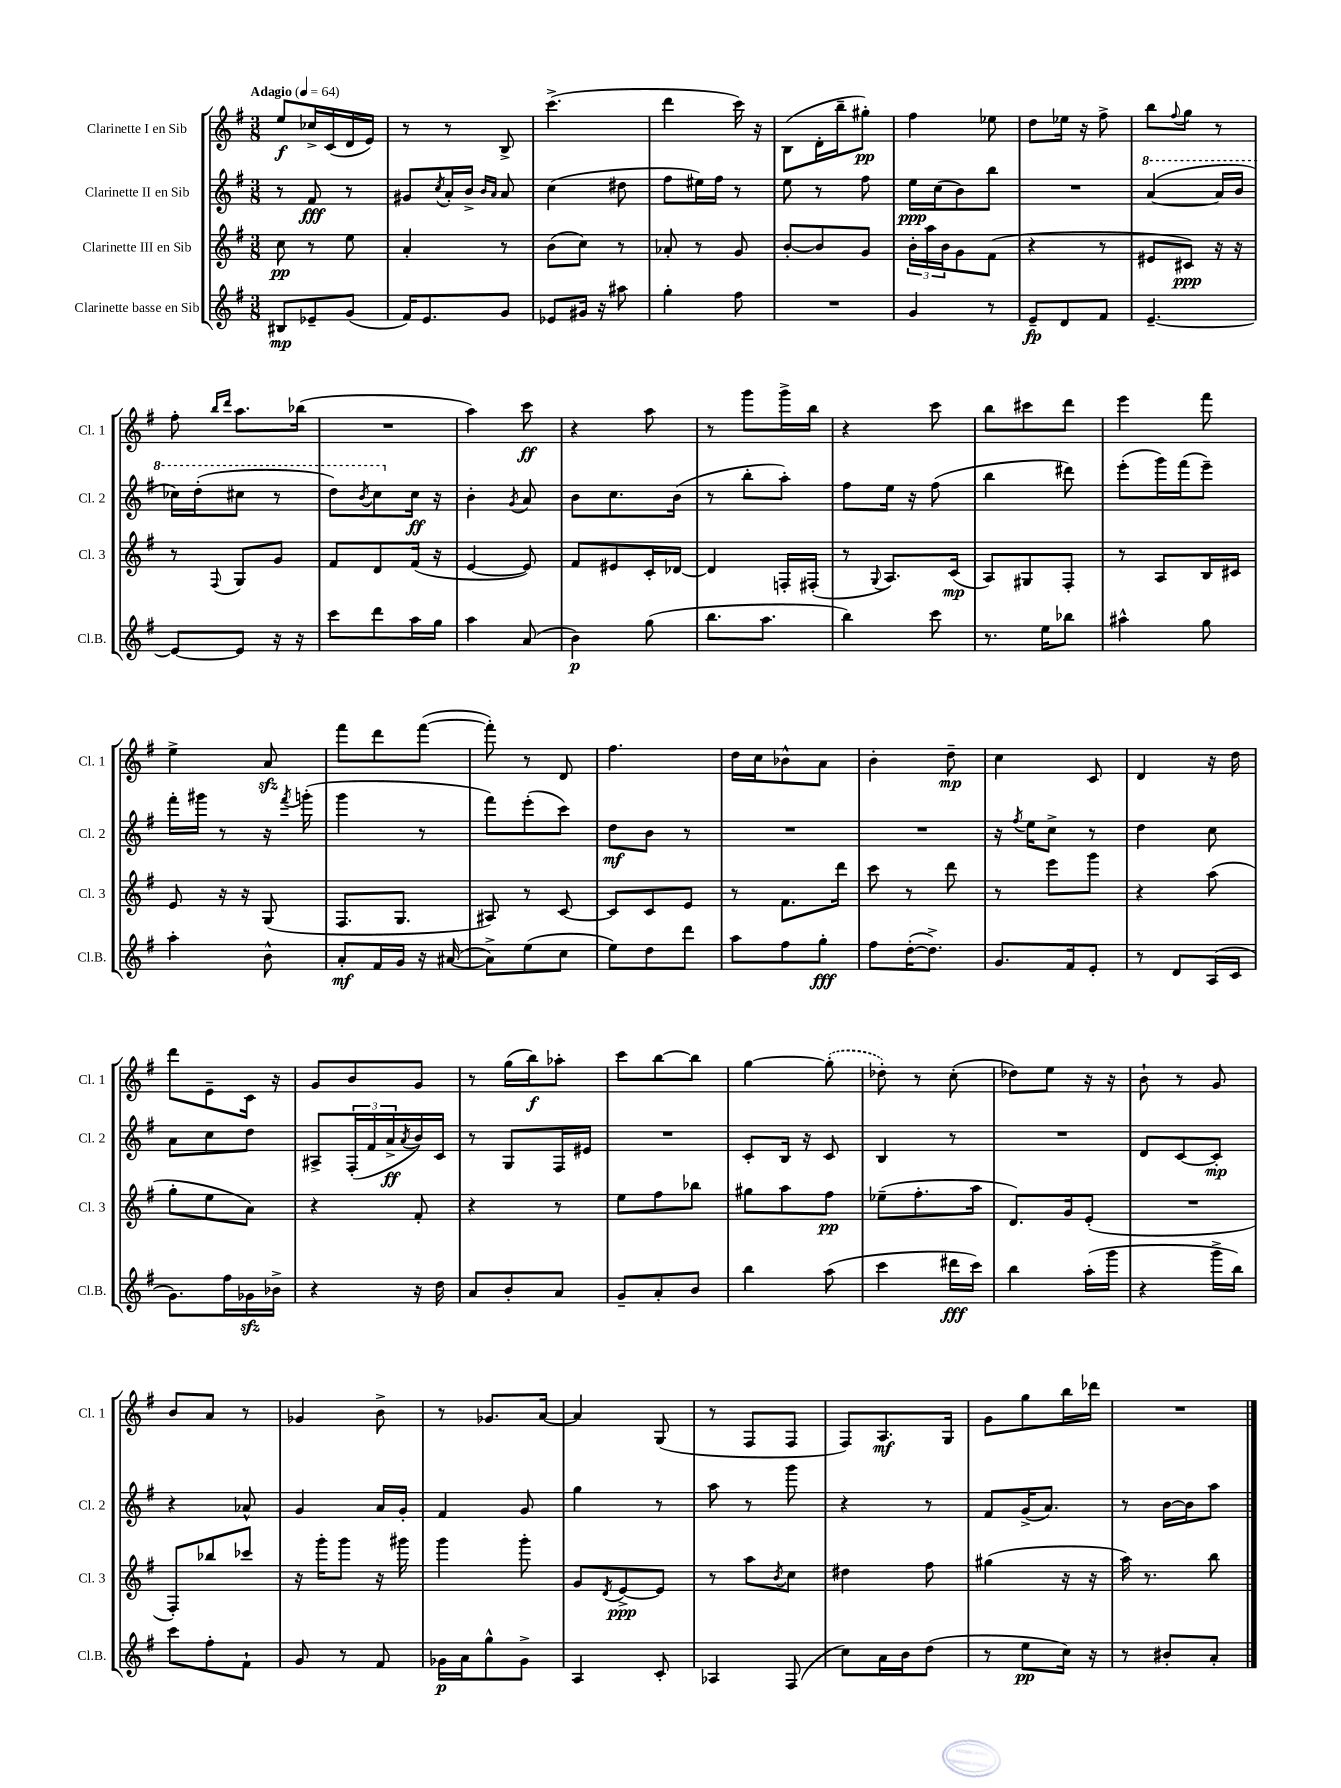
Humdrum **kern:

**kern	**dynam	**kern	**dynam	**kern	**dynam	**kern	**dynam
*part4	*part4	*part3	*part3	*part2	*part2	*part1	*part1
*staff4	*staff4	*staff3	*staff3	*staff2	*staff2	*staff1	*staff1
*I"Clarinette basse en Sib	*	*I"Clarinette III en Sib	*	*I"Clarinette II en Sib	*	*I"Clarinette I en Sib	*
*I'Cl.B.	*	*I'Cl. 3	*	*I'Cl. 2	*	*I'Cl. 1	*
*clefG2	*	*clefG2	*	*clefG2	*	*clefG2	*
*k[f#]	*	*k[f#]	*	*k[f#]	*	*k[f#]	*
*M3/8	*	*M3/8	*	*M3/8	*	*M3/8	*
*MM64	*	*MM64	*	*MM64	*	*MM64	*
=1	=1	=1	=1	=1	=1	=1	=1
!	!	!	!	!	!	!LO:TX:a:B:t=Adagio	!
8B#X/L	mp	8cc\	pp	8r	.	8ee/L	f
8e-X~/	.	8r	.	8f#/	fff	16cc-X^/L	.
.	.	.	.	.	.	(16c/	.
(8g/J	.	8ee\	.	8r	.	16d/	.
.	.	.	.	.	.	16e/JJ)	.
=2	=2	=2	=2	=2	=2	=2	=2
16f#/KL)	.	4a'/	.	8g#X/L	.	8r	.
8.e/	.	.	.	.	.	.	.
.	.	.	.	8qcc/	.	.	.
.	.	.	.	16a'/L	.	8r	.
.	.	.	.	16b^/JJ	.	.	.
.	.	.	.	16qqb/LL	.	.	.
.	.	.	.	16qqa/JJ	.	.	.
8g/J	.	8r	.	8a/	.	8B^/	.
=3	=3	=3	=3	=3	=3	=3	=3
8e-X/L	.	(8b\L	.	(4cc\	.	(4.ccc^\	.
16g#X/Jk	.	8cc\J)	.	.	.	.	.
16r	.	.	.	.	.	.	.
8aa#X\	.	8r	.	8dd#X\	.	.	.
=4	=4	=4	=4	=4	=4	=4	=4
4gg'\	.	8a-X'/	.	8ff#\L	.	4ddd\	.
.	.	8r	.	16ee#X\L)	.	.	.
.	.	.	.	16ff#\JJ	.	.	.
8ff#\	.	8g/	.	8r	.	16ccc\)	.
.	.	.	.	.	.	16r	.
=5	=5	=5	=5	=5	=5	=5	=5
4.r	.	[8b'/L	.	8ee\	.	(8B\L	.
.	.	8b/]	.	8r	.	16d'\L	.
.	.	.	.	.	.	16bb~\J	.
.	.	8g/J	.	8ff#\	.	8gg#X'\J)	pp
=6	=6	=6	=6	=6	=6	=6	=6
4g/	.	24b'\LL	.	16ee\LL	ppp	4ff#\	.
.	.	24aa\	.	.	.	.	.
.	.	.	.	(16cc\J	.	.	.
.	.	24b\J	.	.	.	.	.
.	.	8g\	.	8b\)	.	.	.
8r	.	(8f#\J	.	8bb\J	.	8ee-X\	.
=7	=7	=7	=7	=7	=7	=7	=7
8e~/L	fp	4r	.	4.r	.	8dd\L	.
8d/	.	.	.	.	.	16ee-X\Jk	.
.	.	.	.	.	.	16r	.
8f#/J	.	8r	.	.	.	8ff#^\	.
=8	=8	=8	=8	=8	=8	=8	=8
*	*	*	*	*8va	*	*	*
[4.e~/	.	8e#X/L	.	([4aa/	.	8bb\L	.
.	.	.	.	.	.	8qqff#/	.
.	.	8c#X/J)	ppp	.	.	8gg\J	.
.	.	16r	.	16aa/LL]	.	8r	.
.	.	16r	.	16bb/JJ	.	.	.
!!LO:LB:g=z
=9	=9	=9	=9	=9	=9	=9	=9
8e/L_	.	8r	.	16ccc-X\LL)	.	8ff#'\	.
.	.	.	.	(16ddd'\J	.	.	.
.	.	.	.	.	.	16qqbb/LL	.
.	.	8qqF#/	.	.	.	16qqddd/JJ	.
8e/J]	.	8G/L	.	8ccc#X\J	.	8.aa\L	.
16r	.	8g/J	.	8r	.	.	.
16r	.	.	.	.	.	(16bb-X\Jk	.
=10	=10	=10	=10	=10	=10	=10	=10
8ccc\L	.	8f#/L	.	8ddd\L)	.	4.r	.
.	.	.	.	8qbb/	.	.	.
8ddd\	.	8d/	.	8ccc\	.	.	.
*	*	*	*	*X8va	*	*	*
16aa\L	.	(16f#/Jk	.	16cc\Jk	ff	.	.
16gg\JJ	.	16r	.	16r	.	.	.
=11	=11	=11	=11	=11	=11	=11	=11
4aa\	.	[4e/	.	4b'\	.	4aa\)	.
.	.	.	.	8qg/	.	.	.
(8a/	.	8e/])	.	8a/	.	8ccc\	ff
=12	=12	=12	=12	=12	=12	=12	=12
4b\)	p	8f#/L	.	8b\L	.	4r	.
.	.	8e#X/	.	8.cc\	.	.	.
(8gg\	.	16c'/L	.	.	.	8aa\	.
.	.	[16d-X/JJ	.	(16b\Jk	.	.	.
=13	=13	=13	=13	=13	=13	=13	=13
8.bb\L	.	4d-/]	.	8r	.	8r	.
.	.	.	.	8bb'\L	.	8ggg\L	.
8.aa\J	.	.	.	.	.	.	.
.	.	16Fn'/LL	.	8aa'\J)	.	16ggg^\L	.
.	.	(16F#X'/JJ	.	.	.	16bb\JJ	.
=14	=14	=14	=14	=14	=14	=14	=14
4bb\)	.	8r	.	8ff#\L	.	4r	.
.	.	8qqG/	.	.	.	.	.
.	.	8.A/L)	.	16ee\Jk	.	.	.
.	.	.	.	16r	.	.	.
8ccc\	.	.	.	(8ff#\	.	8ccc\	.
.	.	(16c/Jk	mp	.	.	.	.
=15	=15	=15	=15	=15	=15	=15	=15
8.r	.	8A/L)	.	4bb\	.	8bb\L	.
.	.	8G#X/	.	.	.	8ccc#X\	.
16ee\KL	.	.	.	.	.	.	.
8bb-X\J	.	8F#'/J	.	8ddd#X\)	.	8ddd\J	.
=16	=16	=16	=16	=16	=16	=16	=16
4aa#X^^\	.	8r	.	(8eee'\L	.	4eee\	.
.	.	8A/L	.	16ggg\L)	.	.	.
.	.	.	.	(16fff#\J	.	.	.
8gg\	.	16B/L	.	8eee~\J)	.	8fff#\	.
.	.	16c#X/JJ	.	.	.	.	.
!!LO:LB:g=z
=17	=17	=17	=17	=17	=17	=17	=17
4aa'\	.	8e/	.	16fff#'\LL	.	4ee^\	.
.	.	.	.	16ggg#X\JJ	.	.	.
.	.	16r	.	8r	.	.	.
.	.	16r	.	.	.	.	.
8b^^\	.	(8G/	.	16r	.	8azz/	.
.	.	.	.	8qfff#/	.	.	.
.	.	.	.	(16gggn'\	.	.	.
=18	=18	=18	=18	=18	=18	=18	=18
8a'/L	mf	8.F#/L	.	4ggg\	.	8fff#\L	.
16f#/L	.	.	.	.	.	8ddd\	.
16g/JJ	.	8.G/J	.	.	.	.	.
16r	.	.	.	8r	.	([8fff#\J	.
([16a#X/	.	.	.	.	.	.	.
=19	=19	=19	=19	=19	=19	=19	=19
8a#^\L])	.	8A#X/)	.	8fff#\L)	.	8fff#'\])	.
(8ee\	.	8r	.	(8eee'\	.	8r	.
8cc\J	.	[8c/	.	8ccc\J)	.	8d/	.
=20	=20	=20	=20	=20	=20	=20	=20
8ee\L)	.	8c/L]	.	8dd\L	mf	4.ff#\	.
8dd\	.	8c/	.	8b\J	.	.	.
8ddd\J	.	8e/J	.	8r	.	.	.
=21	=21	=21	=21	=21	=21	=21	=21
8aa\L	.	8r	.	4.r	.	16dd\LL	.
.	.	.	.	.	.	16cc\J	.
8ff#\	.	8.f#\L	.	.	.	8b-X^^\	.
8gg'\J	fff	.	.	.	.	8a\J	.
.	.	16ddd\Jk	.	.	.	.	.
=22	=22	=22	=22	=22	=22	=22	=22
8ff#\L	.	8ccc\	.	4.r	.	4b'\	.
([16dd'\K	.	8r	.	.	.	.	.
8.dd^\J])	.	.	.	.	.	.	.
.	.	8ddd\	.	.	.	8dd~\	mp
=23	=23	=23	=23	=23	=23	=23	=23
8.g/L	.	8r	.	16r	.	4cc\	.
.	.	.	.	8qff#/	.	.	.
.	.	.	.	16ee\KL	.	.	.
.	.	8eee\L	.	8cc^\J	.	.	.
16f#/k	.	.	.	.	.	.	.
8e'/J	.	8ggg\J	.	8r	.	8c/	.
=24	=24	=24	=24	=24	=24	=24	=24
8r	.	4r	.	4dd\	.	4d/	.
8d/L	.	.	.	.	.	.	.
(16A/L	.	(8aa\	.	8cc\	.	16r	.
16c/JJ	.	.	.	.	.	16dd\	.
!!LO:LB:g=z
=25	=25	=25	=25	=25	=25	=25	=25
8.g\L)	.	8gg'\L	.	8a\L	.	8ddd\L	.
.	.	8ee\	.	8cc\	.	8e~\	.
16ff#\L	.	.	.	.	.	.	.
16g-Xzz\	.	8a\J)	.	8dd\J	.	16c\Jk	.
16b-X^\JJ	.	.	.	.	.	16r	.
=26	=26	=26	=26	=26	=26	=26	=26
4r	.	4r	.	8A#X^/L	.	8g/L	.
.	.	.	.	(24F#'/L	.	8b/	.
.	.	.	.	24f#/	.	.	.
.	.	.	.	24a^/	ff	.	.
.	.	.	.	8qa/	.	.	.
16r	.	8f#'/	.	16b/)	.	8g/J	.
16dd\	.	.	.	16c/JJ	.	.	.
=27	=27	=27	=27	=27	=27	=27	=27
8a/L	.	4r	.	8r	.	8r	.
8b'/	.	.	.	8G/L	.	(16gg\LL	.
.	.	.	.	.	.	16bb\J)	f
8a/J	.	8r	.	16F#/L	.	8aa-X'\J	.
.	.	.	.	16e#X/JJ	.	.	.
=28	=28	=28	=28	=28	=28	=28	=28
8g~/L	.	8ee\L	.	4.r	.	8ccc\L	.
8a'/	.	8ff#\	.	.	.	[8bb\	.
8b/J	.	8bb-X\J	.	.	.	8bb\J]	.
=29	=29	=29	=29	=29	=29	=29	=29
4bb\	.	8gg#X\L	.	8c'/L	.	[4gg\	.
.	.	8aa\	.	16B/Jk	.	.	.
.	.	.	.	16r	.	.	.
(8aa\	.	8ff#\J	pp	8c/	.	(8gg'\]	.
=30	=30	=30	=30	=30	=30	=30	=30
4ccc\	.	(8ee-X~\L	.	4B/	.	8dd-X'\)	.
.	.	8.ff#'\	.	.	.	8r	.
16ddd#X\LL	fff	.	.	8r	.	(8cc'\	.
16ccc\JJ)	.	16aa\Jk	.	.	.	.	.
=31	=31	=31	=31	=31	=31	=31	=31
4bb\	.	8.d/L)	.	4.r	.	8dd-X\L)	.
.	.	.	.	.	.	8ee\J	.
.	.	16g/k	.	.	.	.	.
(16aa'\LL	.	(8e'/J	.	.	.	16r	.
16ggg\JJ	.	.	.	.	.	16r	.
=32	=32	=32	=32	=32	=32	=32	=32
4r	.	4.r	.	8d/L	.	8b`\	.
.	.	.	.	[8c/	.	8r	.
16ggg^\LL	.	.	.	8c'/J]	mp	8g/	.
16bb\JJ)	.	.	.	.	.	.	.
!!LO:LB:g=z
=33	=33	=33	=33	=33	=33	=33	=33
8ccc\L	.	8F#'/L)	.	4r	.	8b/L	.
8ff#'\	.	8bb-X/	.	.	.	8a/J	.
8f#`\J	.	8ccc-X/J	.	8a-X^^/	.	8r	.
=34	=34	=34	=34	=34	=34	=34	=34
8g/	.	16r	.	4g/	.	4g-X/	.
.	.	16ggg'\KL	.	.	.	.	.
8r	.	8ggg\J	.	.	.	.	.
8f#/	.	16r	.	16a/LL	.	8b^\	.
.	.	16ggg#X\	.	16g'/JJ	.	.	.
=35	=35	=35	=35	=35	=35	=35	=35
16g-X\LL	p	4ggg\	.	4f#/	.	8r	.
16a\J	.	.	.	.	.	.	.
8gg^^\	.	.	.	.	.	8.g-X/L	.
8g-^\J	.	8ggg'\	.	8g/	.	.	.
.	.	.	.	.	.	[16a/Jk	.
=36	=36	=36	=36	=36	=36	=36	=36
4A/	.	8g/L	.	4gg\	.	4a/]	.
.	.	8qd/	.	.	.	.	.
.	.	[8e^/	ppp	.	.	.	.
8c'/	.	8e/J]	.	8r	.	(8G/	.
=37	=37	=37	=37	=37	=37	=37	=37
4A-X/	.	8r	.	8aa\	.	8r	.
.	.	8aa\L	.	8r	.	8F#/L	.
.	.	8qb/	.	.	.	.	.
(8F#/	.	8cc\J	.	8ggg\	.	8F#/J	.
=38	=38	=38	=38	=38	=38	=38	=38
8cc\L)	.	4dd#X\	.	4r	.	8F#/L)	.
16a\L	.	.	.	.	.	8.A/	mf
16b\J	.	.	.	.	.	.	.
(8dd\J	.	8ff#\	.	8r	.	.	.
.	.	.	.	.	.	16G/Jk	.
=39	=39	=39	=39	=39	=39	=39	=39
8r	.	(4gg#X\	.	8f#/L	.	8g\L	.
8ee\L	pp	.	.	(16g^/K	.	8gg\	.
.	.	.	.	8.a/J)	.	.	.
16cc\Jk)	.	16r	.	.	.	16bb\L	.
16r	.	16r	.	.	.	16ddd-X\JJ	.
=40	=40	=40	=40	=40	=40	=40	=40
8r	.	16aa\)	.	8r	.	4.r	.
.	.	8.r	.	.	.	.	.
8b#X'/L	.	.	.	[16b\LL	.	.	.
.	.	.	.	16b\J]	.	.	.
8a'/J	.	8bb\	.	8aa\J	.	.	.
==	==	==	==	==	==	==	==
*-	*-	*-	*-	*-	*-	*-	*-
